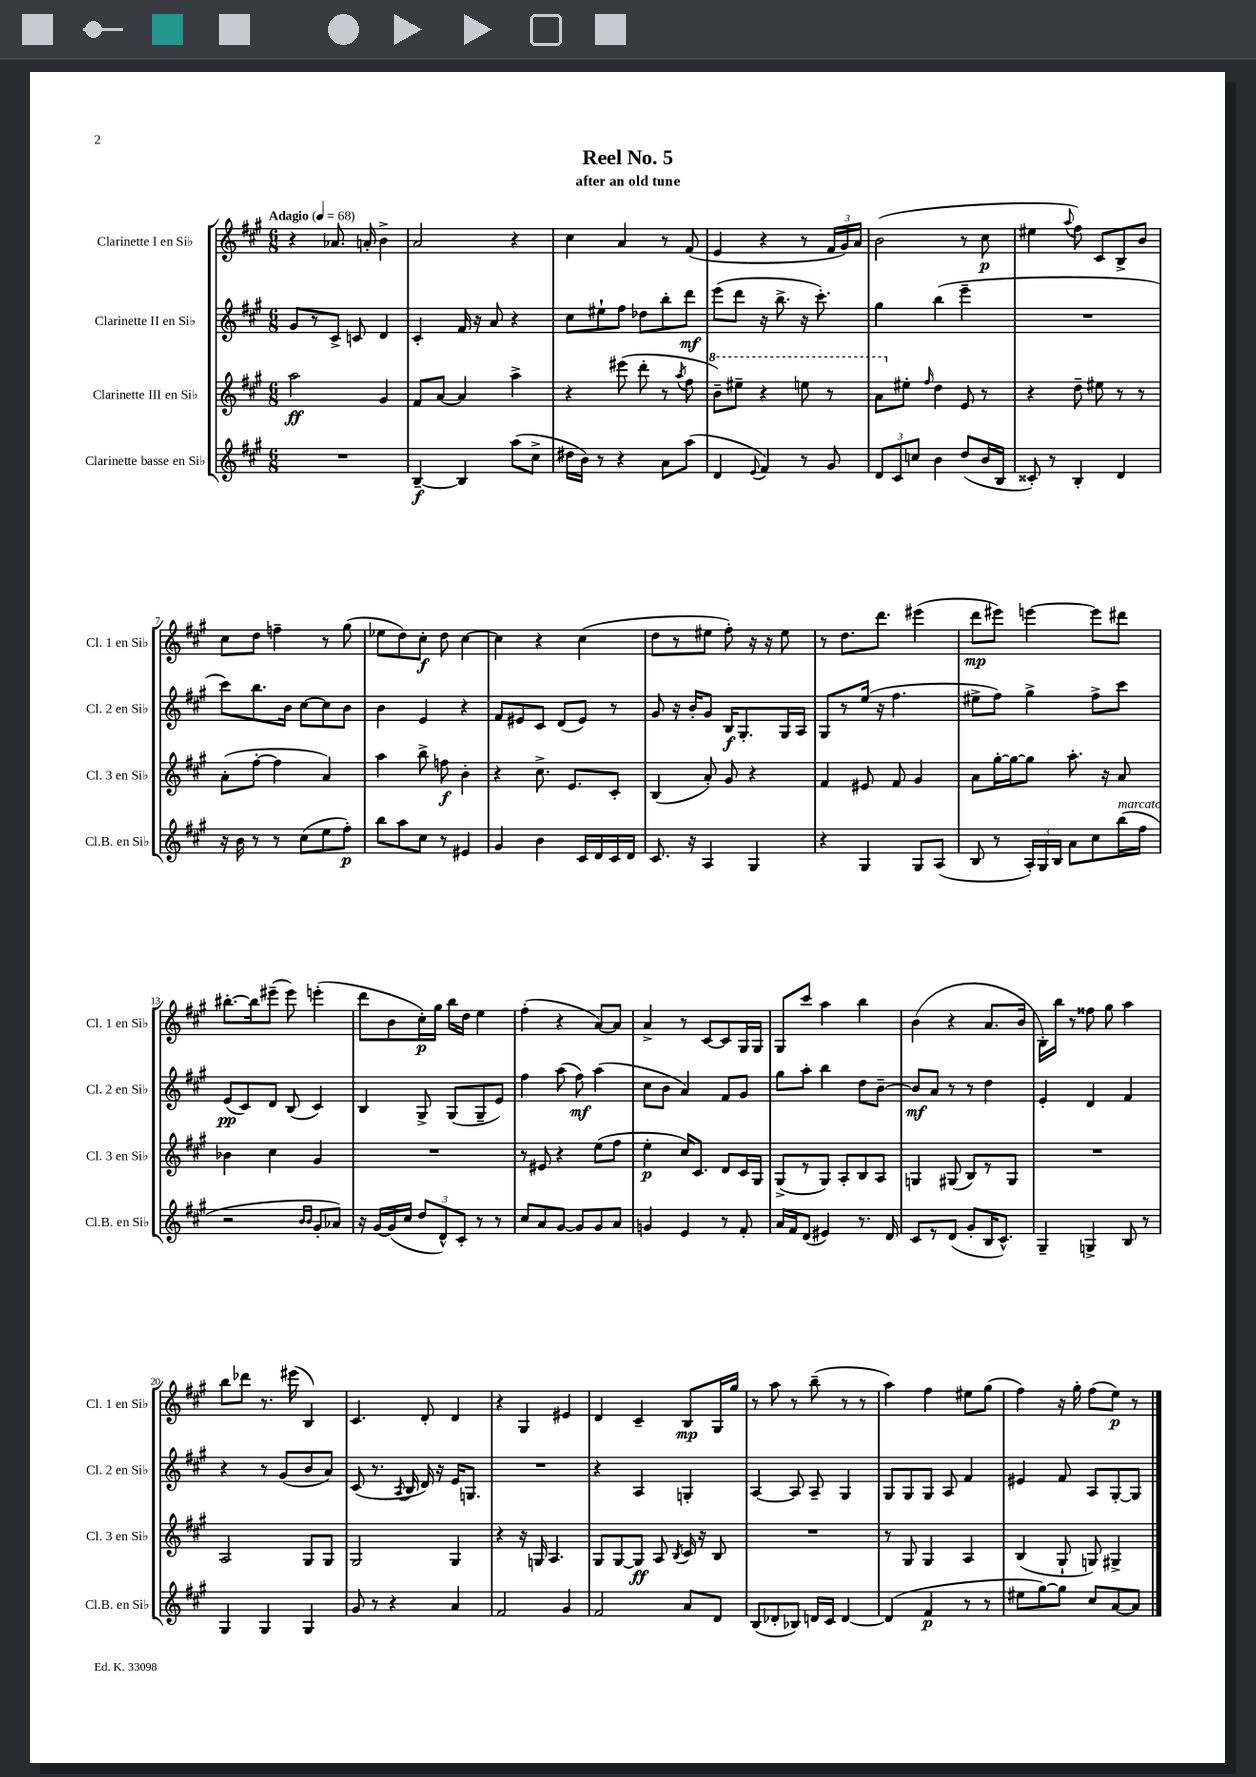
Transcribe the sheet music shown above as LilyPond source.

\header { title = "Reel No. 5" subtitle = "after an old tune" }
<<
\new StaffGroup <<
\new Staff = "s0" \with { instrumentName = "Clarinette I en Sib" shortInstrumentName = "Cl. 1 en Sib" } {
    \clef treble \key a \major \numericTimeSignature \time 6/8 \tempo "Adagio" 4 = 68
    \autoBeamOff r4 aes'8. a'16-. b'4-> |
    a'2 r4 |
    cis''4 a'4 r8 fis'8( |
    e'4 r4 r8 \tuplet 3/2 { fis'16[ gis'16) a'16] } |
    b'2( r8 cis''8\p |
    eis''4 \appoggiatura { a''8 } fis''8) cis'8[ b8-> b'8] |
    cis''8[ d''8] f''4-- r8 gis''8( |
    ees''8[ d''8) cis''8]-.\f d''8 cis''4~ |
    cis''4 r4 cis''4( |
    d''8[ r8 eis''8] fis''8-.) r16 r16 eis''8 |
    r8 d''8.[ d'''8.] eis'''4( |
    d'''8[\mp eis'''8]) e'''4~ e'''8[ dis'''8] |
    bis''8.[~-. bis''16 eis'''8]--( eis'''8) e'''4-.( |
    d'''8[ b'8 cis''16-.\p) gis''16] b''16[ d''16] e''4 |
    fis''4-.( r4 a'8[~) a'8] |
    a'4-> r8 cis'8[~ cis'8 gis16 gis16] |
    gis8[ cis'''8] a''4 b''4 |
    b'4( r4 a'8.[ b'16] |
    b16[-.) b''16] r8 fisis''8 gis''8 a''4 |
    b''8[ des'''8] r8. eis'''16( b4) |
    cis'4. d'8-. d'4 |
    r4 gis4 eis'4 |
    d'4 cis'4-- b8[\mp gis16 gis''16] |
    r8 a''8 r8 b''8--( r8 r8 |
    a''4) fis''4 eis''8[ gis''8]( |
    fis''4) r16 gis''16-. fis''8[( e''8]\p) r8 \bar "|." |
}
\new Staff = "s1" \with { instrumentName = "Clarinette II en Sib" shortInstrumentName = "Cl. 2 en Sib" } {
    \clef treble \key a \major \numericTimeSignature \time 6/8
    \autoBeamOff gis'8[ r8 cis'8]-> c'8 d'4 |
    cis'4-. fis'16 r16 a'8 r4 |
    cis''8[ eis''8-! fis''8] des''8[ b''8-. d'''8]\mf |
    e'''8[( d'''8] r16 b''8.-> r16 cis'''8.-.) |
    gis''4 b''4( e'''4-- |
    R2. |
    cis'''8[) b''8. b'16] cis''8[~ cis''8 b'8] |
    b'4 e'4 r4 |
    fis'8[ eis'8 cis'8] d'8[( eis'8]) r8 |
    gis'8 r16 b'16[-. gis'8] b16[\f gis8.-. gis16 a16] |
    gis8[ r8 e''16]( r16 fis''4. |
    eis''8[-> fis''8]) gis''4-> fis''8[-> cis'''8] |
    e'8[\pp( cis'8) d'8] b8( cis'4) |
    b4 gis8-> gis8[( gis8-- e'8]) |
    fis''4 a''8( fis''8\mf) a''4( |
    cis''8[ b'8] a'4) fis'8[ gis'8] |
    gis''8[ a''8]-. b''4 d''8[ b'8]~-- |
    b'8[\mf a'8] r8 r8 d''4 |
    e'4-. d'4 fis'4 |
    r4 r8 gis'8[( b'8 a'8]) |
    cis'8( r8. \acciaccatura { a8 } b16 d'16) r16 e'16[ g8.] |
    R2. |
    r4 a4 g4-. |
    a4~ a8 a8-- gis4 |
    gis8[ gis8 gis8] a8 fis'4 |
    eis'4 fis'8 a8[ gis8~-. gis8] \bar "|." |
}
\new Staff = "s2" \with { instrumentName = "Clarinette III en Sib" shortInstrumentName = "Cl. 3 en Sib" } {
    \clef treble \key a \major \numericTimeSignature \time 6/8
    \autoBeamOff a''2\ff gis'4 |
    fis'8[ a'8]~ a'4 a''4-> |
    r4 eis'''8( d'''8-. r8 \acciaccatura { a''8 } fis''8 |
    \ottava #1 b''8[--) eis'''8]-- r4 e'''8 r8 |
    a''8[ \ottava #0 eis''8]-. \grace { fis''16 } d''4 e'8 r8 |
    r4 d''8-- eis''8 r8 r8 |
    a'8[-.( fis''8]~-. fis''4 a'4) |
    a''4 b''8-> f''8\f b'4-. |
    r4 cis''8.-> e'8.[ cis'8]-. |
    b4( a'8-.) gis'8 r4 |
    fis'4 eis'8 fis'8 gis'4 |
    a'8[ gis''16~-. gis''16~ gis''8] a''8.-. r16 a'8 |
    bes'4 cis''4 gis'4 |
    R2. |
    r8 eis'8 r4 e''8[( fis''8] |
    e''4-.\p cis''16[) cis'8.] d'8[ cis'16 gis16] |
    gis8[->( r8 gis8]) a8[-. b8 a8] |
    g4 gis8( b8[) r8 gis8] |
    R2. |
    a2 gis8[ gis8] |
    gis2 gis4 |
    r4 r16 g16 a4. |
    gis8[ gis8~ gis8]\ff a8 \acciaccatura { b8 } cis'16 r16 b8 |
    R2. |
    r8 gis8 gis4 a4 |
    b4( gis8-! g8) gis4-> \bar "|." |
}
\new Staff = "s3" \with { instrumentName = "Clarinette basse en Sib" shortInstrumentName = "Cl.B. en Sib" } {
    \clef treble \key a \major \numericTimeSignature \time 6/8
    \autoBeamOff R2. |
    b4~--\f b4 a''8[( cis''8]-> |
    dis''16[ b'16]) r8 r4 a'8[ a''8]( |
    d'4 \appoggiatura { e'8 } fis'4) r8 gis'8 |
    \tuplet 3/2 { d'8[ cis'8 c''8] } b'4 d''8[( b'16 b16] |
    cisis'8-.) r8 b4-. d'4 |
    r16 b'16 r8 r8 cis''8[( e''8 fis''8]-.\p) |
    b''8[ a''8 cis''8] r8 eis'4 |
    gis'4 b'4 cis'16[ d'16 cis'16 d'16] |
    cis'8. r16 a4 gis4 |
    r4 gis4 gis8[ a8]( |
    b8 r8 \tuplet 3/2 { a16[-.) gis16 b16] } a'8[ cis''8 b''16^\markup { \italic "marcato" }( fis''16] |
    r2 \grace { b'16[ b'16] } gis'8[-. aes'8]) |
    r16 gis'16[~ gis'16( cis''16] \tuplet 3/2 { d''8[ d'8-^) cis'8]-. } r8 r8 |
    cis''8[ a'8 gis'8]~ gis'8[ gis'8 a'8] |
    g'4 e'4 r8 fis'8-. |
    a'16[ fis'16 d'8]( eis'4) r8. d'16 |
    cis'8[ r8 d'8]( gis'8[-. b16 cis'8.]-^) |
    gis4-- g4-> b8 r8 |
    gis4 gis4 gis4 |
    gis'8 r8 r4 a'4 |
    fis'2 gis'4 |
    fis'2 a'8[ d'8] |
    b8[( des'8-. bes8]) d'16[ cis'16] d'4~ |
    d'4( fis'4\p r8 r8 |
    eis''8[ gis''8~) gis''8] cis''8[ a'8~ a'8] \bar "|." |
}
>>
>>
